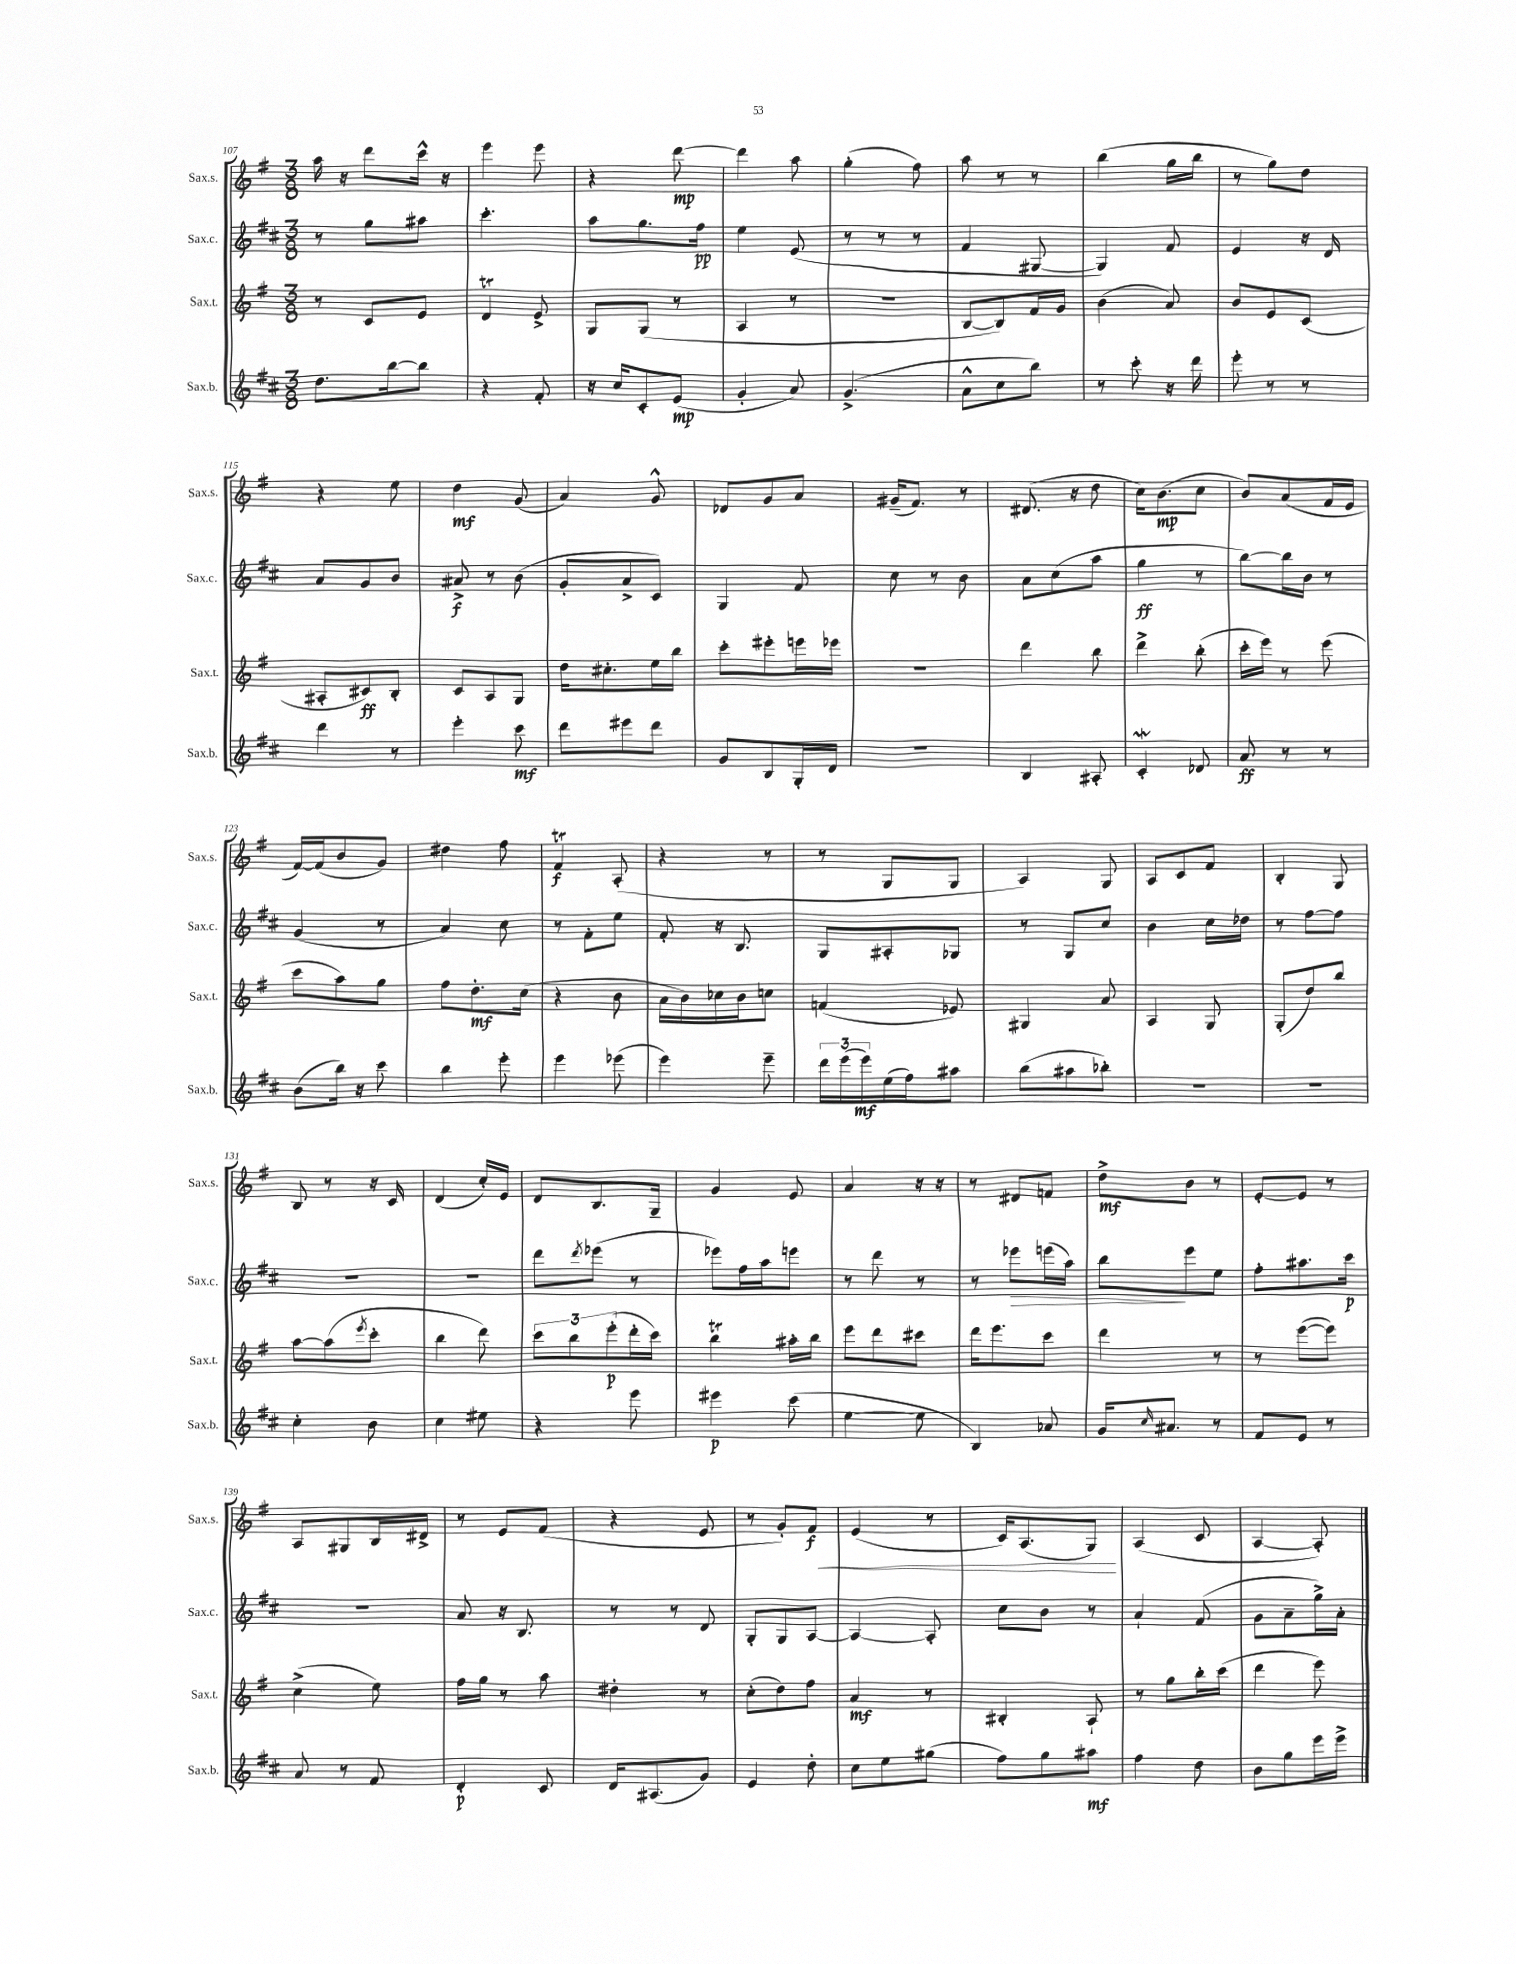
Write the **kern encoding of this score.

**kern	**kern	**kern	**kern
*staff4	*staff3	*staff2	*staff1
*clefG2	*clefG2	*clefG2	*clefG2
*k[f#c#]	*k[f#]	*k[f#c#]	*k[f#]
*M3/8	*M3/8	*M3/8	*M3/8
8.dd\L	8r	8r	16aa\
.	.	.	16r
.	8c/L	8gg\L	8ddd\L
[16bb\k	.	.	.
8bb\]J	8e/J	8aa#\J	16ccc^^\Jk
.	.	.	16r
=	=	=	=
4r	4d/	4.ccc#'\	4eee\
8f#'/	8e^/	.	8eee\
=	=	=	=
16r	8G/L	8aa\L	4r
16cc#/LK	.	.	.
8c#'/	(8G/J	8.gg\	.
(8e/J	8r	.	[8ddd\
.	.	16ff#\Jk	.
=	=	=	=
4g'/	4A/	4ee\	4ddd\]
8a/)	8r	(8e/	8aa\
=	=	=	=
(4.g^/	4.r	8r	(4gg'\
.	.	8r	.
.	.	8r	8ff#\)
=	=	=	=
8a^^\L	[8B/L	4f#/	8aa\
8cc#\	8B/])	.	8r
8bb\J)	16f#/L	[8G#/	8r
.	16g/JJ	.	.
=	=	=	=
8r	(4b\	4G#/])	(4bb\
8ccc#'\	.	.	.
16r	8a/)	8f#/	16gg\LL
16ddd\	.	.	16bb\JJ
=	=	=	=
8eee'\	8b/L	4e/	8r
8r	8e/	.	8gg\L)
8r	(8c/J	16r	8dd\J
.	.	16d/	.
=	=	=	=
4ddd\	8A#'/L	8a/L	4r
.	8c#/)	8g/	.
8r	8B'/J	8b/J	8ee\
=	=	=	=
4eee'\	8c/L	8a#^/	4dd\
.	8A/	8r	.
8ccc#\	8G/J	(8b\	(8g/
=	=	=	=
8ddd\L	16dd\LK	8g'/L	4a/)
.	8.cc#'\	.	.
8eee#\	.	8a^/	.
8ddd\J	16ee\L	8c#/J)	8g^^/
.	16bb\JJ	.	.
=	=	=	=
8g/L	8ccc'\L	4G/	8d-/L
8B/	8eee#'\	.	8g/
16G'/L	16eee\L	8f#/	8a/J
16d/JJ	16eee-\JJ	.	.
=	=	=	=
4.r	4.r	8cc#\	(16g#~/LK
.	.	.	8.f#/J)
.	.	8r	.
.	.	8b\	8r
=	=	=	=
4B/	4ddd\	8a\L	(8.d#/
.	.	(8cc#\	.
.	.	.	16r
8A#'/	8bb\	8aa\J	8dd\
=	=	=	=
4c#'/	4ddd^\	4gg\	16cc\LK)
.	.	.	(8.b\
8d-/	(8bb'\	8r	8cc\J
=	=	=	=
8a/	16ccc'\LL	[8bb\L)	8b/L)
.	16eee\JJ)	.	.
8r	8r	16bb\]L	(8a/
.	.	16b\JJ	.
8r	(8eee\	8r	16f#/L
.	.	.	16e/JJ
=	=	=	=
(8b\L	8ccc\L	(4g/	[16f#/LL)
.	.	.	(16f#/]J
16bb\Jk)	8aa\)	.	8b/
16r	.	.	.
8ccc#\	8gg\J	8r	8g/J)
=	=	=	=
4bb\	8ff#\L	4a/)	4dd#\
.	8.dd'\	.	.
8eee'\	.	8cc#\	8ff#\
.	(16cc\Jk	.	.
=	=	=	=
4eee\	4r	8r	4f#/
.	.	8f#'\L	.
(8eee-\	8b\	8ee\J	(8A'/
=	=	=	=
4eee\)	16a\LL	8f#'/	4r
.	16b\)	.	.
.	16cc-\	16r	.
.	16b\J	8.B/	.
8eee~\	8cc\J	.	8r
=	=	=	=
24ddd\LL	(4f/	8G/L	8r
(24eee\	.	.	.
24eee\)	.	.	.
(16ee\	.	8A#'/	8G/L
16ff#\J)	.	.	.
8aa#\J	8e-/)	8G-/J	8G/J
=	=	=	=
(8bb\L	4G#/	8r	4A/)
8aa#\	.	8G/L	.
8bb-'\J)	8a/	8cc#/J	8G/
=	=	=	=
4.r	4A/	4b\	8A/L
.	.	.	8c/
.	8G/	16cc#\LL	8f#/J
.	.	16dd-\JJ	.
=	=	=	=
4.r	(8G'/L	8r	4B'/
.	8dd/)	[8ff#\L	.
.	8bb/J	8ff#\]J	8G/
=	=	=	=
4cc#'\	[8aa\L	4.r	8B/
.	(8aa\]	.	8r
.	8qeee/	.	.
8b\	8ccc'\J	.	16r
.	.	.	16c/
=	=	=	=
4cc#\	4bb\	4.r	(4d/
8ee#\	8ddd\)	.	16cc'/LL)
.	.	.	16e/JJ
=	=	=	=
4r	12ccc\L	8ddd\L	8d/L
.	12bb\	.	.
.	.	8qddd/	.
.	.	(8eee-\J	8.B/
.	(12eee'\	.	.
8eee\	16ddd'\L	8r	.
.	16ccc\JJ)	.	16G~/Jk
=	=	=	=
4eee#\	4bb\	8eee-\L)	4g/
.	.	16ff#\L	.
.	.	16aa\J	.
(8ccc#\	16aa#'\LL	8eee\J	8e/
.	16bb\JJ	.	.
=	=	=	=
[4ee\	8eee\L	8r	4a/
.	8ddd\	8ddd\	.
8ee\]	8ccc#\J	8r	16r
.	.	.	16r
=	=	=	=
4B/)	16ddd\LK	8r	8r
.	8.eee\	.	.
.	.	8eee-\L	8d#/L
8a-/	8ccc\J	(16eee\L	8f/J
.	.	16aa\JJ)	.
=	=	=	=
16g/LK	4ddd\	8bb\L	8dd^\L
16qqcc#/	.	.	.
8.a#/J	.	.	.
.	.	8eee\	8b\J
8r	8r	8ee\J	8r
=	=	=	=
8f#/L	8r	8ff#'\L	[8e'/L
8e/J	([8eee\L	8.aa#\	8e/]J
8r	8eee\]J)	.	8r
.	.	16ccc#\Jk	.
=	=	=	=
8a/	(4cc^\	4.r	8A/L
8r	.	.	8G#/
8f#/	8ee\)	.	16B/L
.	.	.	16d#^/JJ
=	=	=	=
4d'/	16ff#\LL	8a/	8r
.	16gg\JJ	.	.
.	8r	16r	8e/L
.	.	8.B/	.
8c#/	8aa\	.	(8f#/J
=	=	=	=
16d/LK	4dd#'\	8r	4r
(8.A#/	.	.	.
.	.	8r	.
8g/J)	8r	8d/	8e/
=	=	=	=
4e/	(8cc'\L	8G'/L	8r
.	8dd\)	8G/	8g'/L)
8dd'\	8ff#\J	[8A/J	8f#/J
=	=	=	=
8cc#\L	4a/	4A/_	(4e/
8ee\	.	.	.
(8gg#\J	8r	8A'/]	8r
=	=	=	=
8ff#\L)	4B#'/	8cc#\L	16c/LK)
.	.	.	(8.A/
8gg\	.	8b\J	.
8aa#\J	8A`/	8r	8G/J)
=	=	=	=
4ff#\	8r	4a`/	(4A/
.	8gg\L	.	.
8dd\	16bb'\L	(8f#/	8c/
.	(16ccc\JJ	.	.
=	=	=	=
8b\L	4ddd\	8g\L	[4A/
8gg\	.	8a~\	.
16eee\L	8eee\)	16gg^\L)	8A'/])
16eee^\JJ	.	16a'\JJ	.
==	==	==	==
*-	*-	*-	*-
